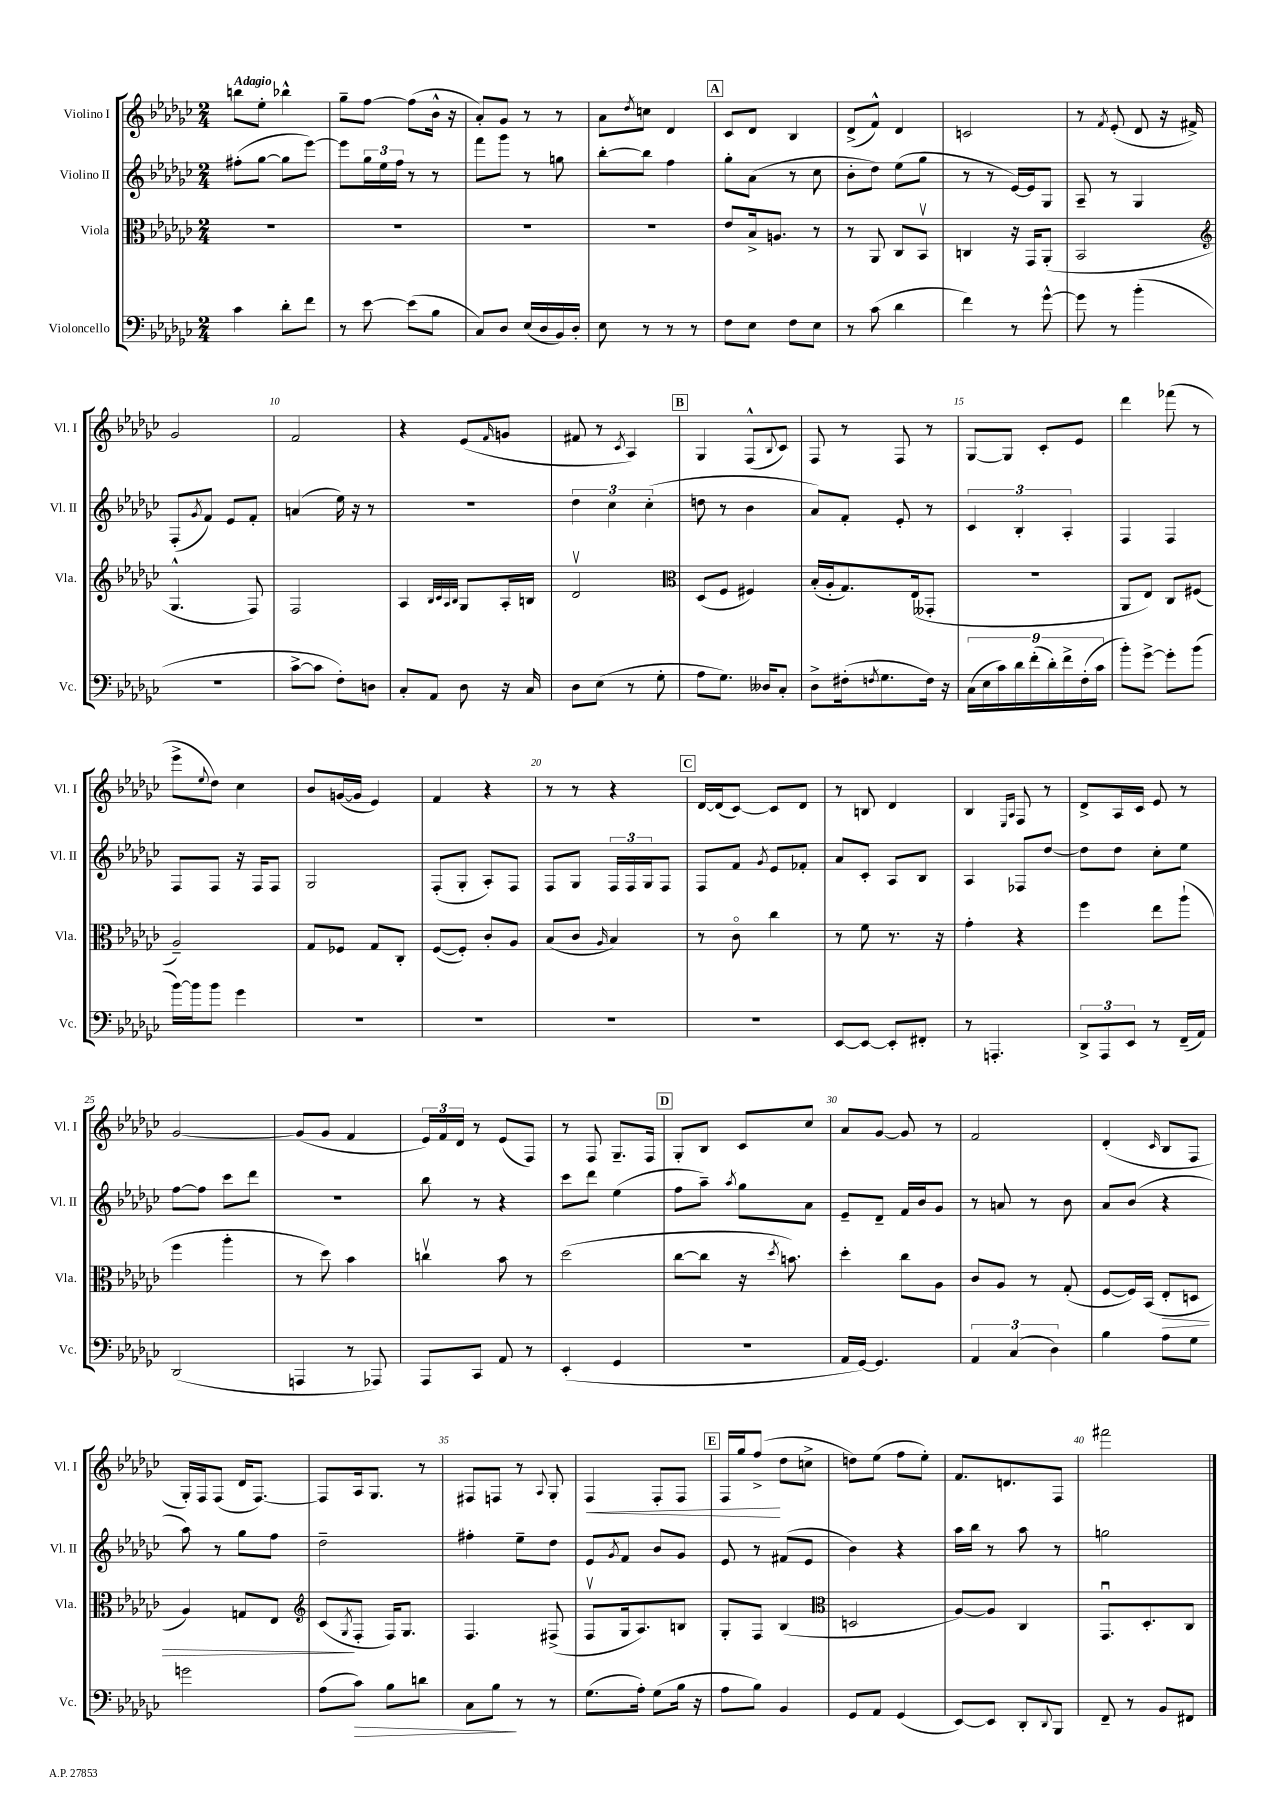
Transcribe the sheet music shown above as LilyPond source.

<<
\new StaffGroup <<
\new Staff = "s0" \with { instrumentName = "Violino I" shortInstrumentName = "Vl. I" } {
    \clef treble \key ges \major \numericTimeSignature \time 2/4 \tempo "Adagio"
    b''8 ees''8-. bes''4-^ |
    ges''8-- f''8~ f''8( bes'16-^ r16 |
    aes'8-.) ges'8 r8 r8 |
    aes'8 \acciaccatura { des''8 } c''8 des'4 |
    \mark \markup { \box "A" } ces'8 des'8 bes4 |
    des'8->( f'8-^) des'4 |
    c'2 |
    r8 \acciaccatura { f'8 } ees'8-.( des'8 r16 fis'16->) |
    ges'2 |
    f'2 |
    r4 ees'8( \grace { f'16 } g'8 |
    fis'8 r8 \acciaccatura { ces'8 } aes4) |
    \mark \markup { \box "B" } ges4 f8-^( \appoggiatura { bes8 } ces'8) |
    f8 r8 f8 r8 |
    ges8~ ges8 ces'8-. ees'8 |
    des'''4 fes'''8( r8 |
    ees'''8-> \appoggiatura { ees''8 } des''8) ces''4 |
    bes'8 g'16~( g'16 ees'4) |
    f'4 r4 |
    r8 r8 r4 |
    \mark \markup { \box "C" } des'16~ des'16( ces'8~) ces'8 des'8 |
    r8 b8 des'4 |
    bes4 \grace { ees16 aes16 } f8 r8 |
    des'8-> aes16 ces'16 ees'8 r8 |
    ges'2~ |
    ges'8( ges'8 f'4 |
    \tuplet 3/2 { ees'16) f'16 des'16 } r8 ees'8( f8) |
    r8 f8 ges8.-- f16 |
    \mark \markup { \box "D" } ges8-. bes8 ces'8 ces''8 |
    aes'8 ges'8~ ges'8 r8 |
    f'2 |
    des'4-.( \grace { ces'16 } bes8 f8 |
    ges16-.) f16 f8( des'16 f8.~) |
    f8 aes16 ges8. r8 |
    fis8 f8 r8 \appoggiatura { aes8 } ges8-. |
    f4\< f8-. f8 |
    \mark \markup { \box "E" } f16 ges''16 f''8->\!( des''8 c''8-> |
    d''8) ees''8( f''8 ees''8-.) |
    f'8. d'8. f8 |
    fis'''2 \bar "|." |
}
\new Staff = "s1" \with { instrumentName = "Violino II" shortInstrumentName = "Vl. II" } {
    \clef treble \key ges \major \numericTimeSignature \time 2/4
    fis''8-.( ges''8~ ges''8 ees'''8~) |
    ees'''8 \tuplet 3/2 { ges''16 ees''16 f''16 } r8 r8 |
    f'''8 ges'''8 r8 g''8 |
    bes''8~-. bes''8 f''4 |
    \mark \markup { \box "A" } ges''8-. aes'8( r8 ces''8 |
    bes'8-. des''8) ees''8( ges''8 |
    r8 r8 ees'16~) ees'16 ges8 |
    aes8-- r8 ges4 |
    f8-.( \acciaccatura { ges'8 } f'8) ees'8 f'8-. |
    a'4( ees''16) r16 r8 |
    R2 |
    \tuplet 3/2 { des''4 ces''4 ces''4-.( } |
    \mark \markup { \box "B" } d''8 r8 bes'4 |
    aes'8) f'8-. ees'8-. r8 |
    \tuplet 3/2 { ces'4 bes4-. aes4-. } |
    f4 f4 |
    f8 f8 r16 f16 f8 |
    ges2 |
    f8-.( ges8-. aes8-.) f8 |
    f8 ges8 \tuplet 3/2 { f16 f16 ges16 } f8 |
    \mark \markup { \box "C" } f8 f'8 \acciaccatura { ges'8 } ees'8 fes'8-. |
    aes'8 ces'8-. aes8 bes8 |
    aes4 fes8 des''8~ |
    des''8 des''8 ces''8-. ees''8 |
    f''8~ f''8 ces'''8 des'''8 |
    R2 |
    bes''8 r8 r4 |
    ces'''8 des'''8 ees''4( |
    \mark \markup { \box "D" } f''8 aes''8--) \acciaccatura { aes''8 } ges''8 aes'8 |
    ees'8-- des'8-- f'16 bes'16 ges'8 |
    r8 a'8 r8 bes'8 |
    aes'8 bes'8( r4 |
    aes''8) r8 ges''8 f''8 |
    des''2-- |
    fis''4-. ees''8-- des''8 |
    ees'8 \acciaccatura { ges'8 } f'8 bes'8 ges'8 |
    \mark \markup { \box "E" } ees'8 r8 fis'8( ees'8 |
    bes'4) r4 |
    aes''16 bes''16 r8 aes''8 r8 |
    g''2 \bar "|." |
}
\new Staff = "s2" \with { instrumentName = "Viola" shortInstrumentName = "Vla." } {
    \clef alto \key ges \major \numericTimeSignature \time 2/4
    R2 |
    R2 |
    R2 |
    R2 |
    \mark \markup { \box "A" } ees'8 bes16-> a8. r8 |
    r8 aes,8 ces8 bes,8\upbow |
    c4 r16 ges,16 aes,8-.( |
    bes,2 |
    \clef treble ges4.-^ f8) |
    f2 |
    aes4 \grace { bes32 ces'32 aes32 bes32 } ges8 aes16-. b16 |
    des'2\upbow |
    \mark \markup { \box "B" } \clef alto des8( f8 fis4) |
    bes16-.( aes16-. ges8.) ees16( geses,8-. |
    r2 |
    aes,8 ees8) ces8 fis8( |
    aes2--) |
    ges8 fes8 ges8 ces8-. |
    f8~( f8-.) ces'8-. aes8 |
    bes8( ces'8 \grace { aes16 } bes4) |
    \mark \markup { \box "C" } r8 ces'8\flageolet ces''4 |
    r8 f'8 r8. r16 |
    ges'4-. r4 |
    f''4 ees''8 aes''8-!( |
    f''4 aes''4-. |
    r8 des''8) bes'4 |
    c''4\upbow bes'8 r8 |
    des''2( |
    \mark \markup { \box "D" } ces''8~ ces''8 r16 \acciaccatura { des''8 } b'8.) |
    des''4-. ces''8 aes8 |
    ces'8 aes8 r8 ges8-.( |
    f8~ f16) bes,16( ees8-.\> d8 |
    aes4) g8 ees8 |
    \clef treble ces'8\!( \acciaccatura { ges8 } f8-. f16) ges8. |
    f4. fis8->( |
    f8\upbow ges16 aes8.) b8 |
    \mark \markup { \box "E" } ges8-. f8 bes4( |
    \clef alto d2 |
    aes8~) aes8 ces4 |
    ges,8.\downbow des8.-. ces8 \bar "|." |
}
\new Staff = "s3" \with { instrumentName = "Violoncello" shortInstrumentName = "Vc." } {
    \clef bass \key ges \major \numericTimeSignature \time 2/4
    ces'4 des'8-. f'8 |
    r8 ees'8~ ees'8( bes8 |
    ces8) des8 ees16( des16 bes,16) des16-. |
    ees8 r8 r8 r8 |
    \mark \markup { \box "A" } f8 ees8 f8 ees8 |
    r8 ces'8( des'4 |
    f'4) r8 ges'8~-^ |
    ges'8 r8 bes'4-.( |
    R2 |
    ces'8~-> ces'8 f8-.) d8 |
    ces8-. aes,8 des8 r16 ces16 |
    des8 ees8( r8 ges8-. |
    \mark \markup { \box "B" } aes8 ges8.) deses16 ces8-. |
    des8-> fis16-.( \acciaccatura { f8 } ges8. f16) r16 |
    \tuplet 9/8 { ces16( ees16 ces'16) des'16 f'16-.( des'16-.) f'16-> f16-.( ces'16 } |
    bes'8-.) ges'8~-> ges'8-. bes'8( |
    bes'16~) bes'16 bes'8 ges'4 |
    R2 |
    R2 |
    R2 |
    \mark \markup { \box "C" } R2 |
    ees,8~ ees,8~ ees,8-. fis,8-. |
    r8 a,,4.-. |
    \tuplet 3/2 { des,8-> aes,,8 ees,8 } r8 f,16--( aes,16) |
    des,2( |
    a,,4 r8 aes,,8) |
    aes,,8 ces,8 aes,8 r8 |
    ees,4-.( ges,4 |
    \mark \markup { \box "D" } R2 |
    aes,16 ges,16~) ges,4. |
    \tuplet 3/2 { aes,4 ces4( des4) } |
    bes4 aes8 ges8 |
    g'2 |
    aes8( ces'8\>) bes8 d'8 |
    ces8 bes8\! r8 r8 |
    ges8.( aes16-.) ges8( bes16 r16 |
    \mark \markup { \box "E" } aes8 bes8) bes,4 |
    ges,8 aes,8 ges,4( |
    ees,8~) ees,8 des,8-. \appoggiatura { des,8 } bes,,8 |
    f,8-- r8 bes,8 fis,8 \bar "|." |
}
>>
>>
\layout { \context { \Score \override BarNumber.break-visibility = ##(#f #t #t) barNumberVisibility = #(every-nth-bar-number-visible 5) } }
